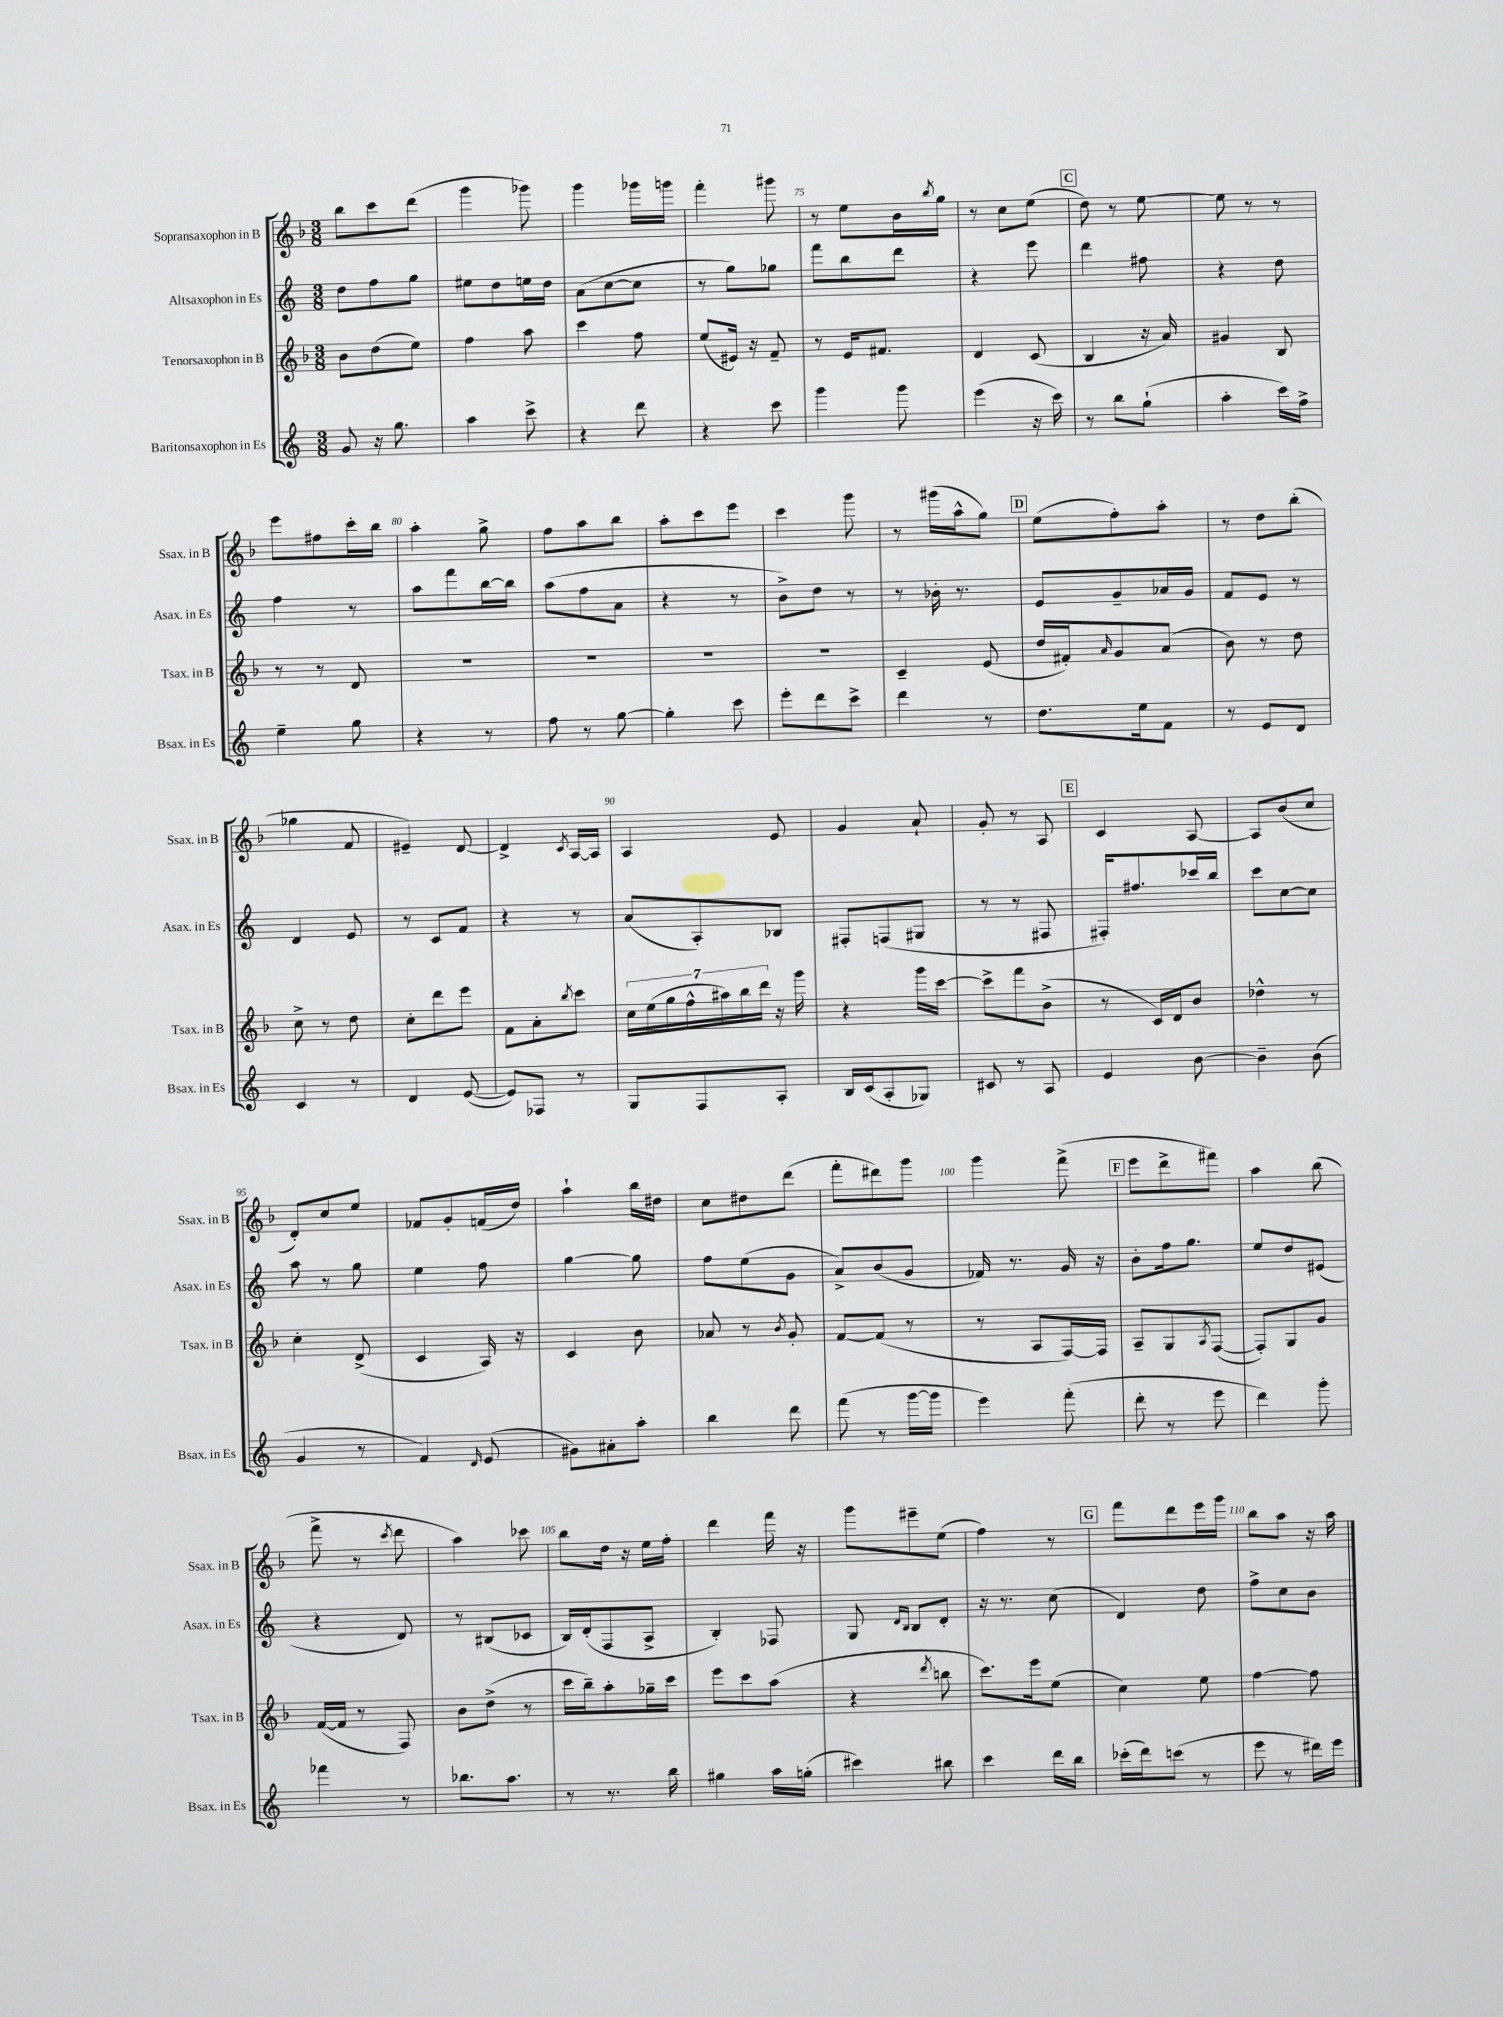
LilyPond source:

<<
\new StaffGroup <<
\new Staff = "s0" \with { instrumentName = "Sopransaxophon in B" shortInstrumentName = "Ssax. in B" } {
    \clef treble \key f \major \numericTimeSignature \time 3/8
    bes''8 c'''8 d'''8( |
    g'''4 ges'''8) |
    g'''4 ges'''16 g'''16 |
    f'''4-. gis'''8 |
    r8 e''8 bes'16 \acciaccatura { bes''8 } g''16 |
    r8 c''8 e''8( |
    \mark \markup { \box "C" } d''8) r8 e''8~ |
    e''8 r8 r8 |
    e'''8 fis''8 c'''16-. bes''16 |
    a''4-. g''8-> |
    f''8 a''8 bes''8 |
    a''8-. c'''8 e'''8 |
    c'''4 g'''8 |
    r8 gis'''16( a''16-^ g''8) |
    \mark \markup { \box "D" } e''8( f''8-.) a''8-. |
    r8 d''8 bes''8-.( |
    ges''4 f'8 |
    eis'4--) d'8~ |
    d'4-> \acciaccatura { c'8 } a16~ a16 |
    a4 e'8 |
    g'4 a'8-! |
    g'8-. r8 a8 |
    \mark \markup { \box "E" } c'4 a8~ |
    a8 bes'8( c''8 |
    d'8-.) c''8 e''8 |
    fes'8 g'8-. f'16( d''16) |
    a''4-! bes''16 dis''16 |
    c''8 dis''8 d'''8( |
    f'''8-. dis'''8) g'''8 |
    g'''4 f'''8->( |
    \mark \markup { \box "F" } e'''8 d'''8-> fis'''8) |
    a''4 bes''8( |
    f'''8-> r8 \acciaccatura { c'''8 } d'''8 |
    a''4) ces'''8 |
    bes''8 d''16 r16 e''16 f''16-. |
    d'''4 f'''16 r16 |
    g'''8 eis'''8-- e''8( |
    f''4) r8 |
    \mark \markup { \box "G" } f'''8 d'''8 e'''16 g'''16 |
    bes''8 a''8 r16 a''16 \bar "|." |
}
\new Staff = "s1" \with { instrumentName = "Altsaxophon in Es" shortInstrumentName = "Asax. in Es" } {
    \clef treble \key c \major \numericTimeSignature \time 3/8
    d''8 f''8 g''8 |
    eis''8 d''8 e''16 d''16 |
    a'8( c''8~ c''8 |
    r8 g''8) ges''8 |
    f'''8 b''8 d'''8 |
    r4 e'''8 |
    \mark \markup { \box "C" } d'''4 fis''8 |
    r4 d''8 |
    f''4 r8 |
    a''8 f'''8 b''16~ b''16 |
    a''8( f''8 a'8 |
    r4 r8 |
    b'8->) d''8 r8 |
    r8 bes'16-. r8. |
    \mark \markup { \box "D" } e'8 g'8-- aes'16 g'16 |
    f'8 e'8 r8 |
    d'4 e'8 |
    r8 c'8 f'8 |
    r4 r8 |
    a'8( a8-.) bes8 |
    fis8-. f8( gis8 |
    r8 r8 fis8 |
    \mark \markup { \box "E" } fis16-.) fis''8. ces'''16 b''16 |
    c'''8 c''8~ c''8 |
    a''8 r8 g''8 |
    e''4 f''8 |
    g''4~ g''8 |
    f''8 e''8( g'8 |
    a'8->) b'8( g'8 |
    fes'16) r8. g'16 r16 |
    \mark \markup { \box "F" } b'8-. f''16 g''8. |
    e''8 d''8 eis'8( |
    r4 d'8) |
    r8 bis8( ces'8 |
    b16) d'16-.( f8 a8-> |
    b4-.) fes8 |
    g8 \grace { d'16 b16 } b8 d'8-. |
    r16 r8. c''8( |
    \mark \markup { \box "G" } d'4) d''8 |
    f''8-> c''8 b'8 \bar "|." |
}
\new Staff = "s2" \with { instrumentName = "Tenorsaxophon in B" shortInstrumentName = "Tsax. in B" } {
    \clef treble \key f \major \numericTimeSignature \time 3/8
    bes'8 d''8( e''8) |
    f''4 a''8 |
    c'''4 f''8 |
    e''8( eis'16) r16 f'8-- |
    r8 e'16 fis'8. |
    d'4 c'8( |
    \mark \markup { \box "C" } bes4 r16 a'16) |
    gis'4 bes8 |
    r8 r8 d'8 |
    R4. |
    R4. |
    R4. |
    R4. |
    c'4-- e'8( |
    \mark \markup { \box "D" } d''16 fis'16-.) \grace { a'16 } g'8 a'8( |
    bes'8) r8 d''8 |
    c''8-> r8 d''8 |
    c''8-. d'''8 e'''8 |
    f'8 a'8-. \acciaccatura { bes''8 } c'''8 |
    \tuplet 7/4 { c''16 e''16( g''16 f''16-^ ais''16) bes''16 d'''16 } r16 g'''16 |
    r4 g'''16 c'''16~ |
    c'''8-> f'''8 bes'8->( |
    \mark \markup { \box "E" } r8 c'16) d'16 bes'8 |
    des''4-^ r8 |
    c''4-. d'8->( |
    c'4 a16) r16 |
    c'4 bes'8 |
    aes'8 r8 \acciaccatura { bes'8 } g'8-. |
    f'8~ f'8( r8 |
    r8 a8 f16~) f16 |
    \mark \markup { \box "F" } a8-- g8 \acciaccatura { a8 } f8~( |
    f8-.) g8 g'8 |
    f'16~( f'16 r8 f8) |
    bes'8 d''8->( r8 |
    c'''16 bes''16--) a''8-. ges''16-- c'''16 |
    e'''8 c'''8 a''8( |
    r4 \acciaccatura { d'''8 } b''8 |
    c'''8.) e'''16 e''8( |
    \mark \markup { \box "G" } c''4) e''8 |
    f''4~ f''8 \bar "|." |
}
\new Staff = "s3" \with { instrumentName = "Baritonsaxophon in Es" shortInstrumentName = "Bsax. in Es" } {
    \clef treble \key c \major \numericTimeSignature \time 3/8
    g'8 r16 g''8. |
    a''4 c'''8-> |
    r4 d'''8 |
    r4 c'''8 |
    g'''4 g'''8 |
    e'''4( r16 c'''16) |
    \mark \markup { \box "C" } r8 b''8 g''8-!( |
    a''4-. c'''16) f''16-> |
    e''4-- g''8 |
    r4 r8 |
    f''8 r8 g''8~ |
    g''4-. c'''8 |
    e'''8-. d'''8 c'''8-> |
    d'''4 r8 |
    \mark \markup { \box "D" } d''8. e''16 f'8 |
    r8 e'8 d'8 |
    c'4 r8 |
    d'4 e'8~( |
    e'8) fes8 r8 |
    g8 f8 a8-. |
    b16 c'16( a8-. ges8) |
    cis'8 r8 a8 |
    \mark \markup { \box "E" } e'4 b'8~ |
    b'4-- b'8( |
    g'4 r8 |
    f'4) \grace { d'16 } e'8( |
    gis'8) ais'8-. a''8-. |
    b''4 d'''8 |
    f'''8( r8 g'''16~ g'''16 |
    e'''4) f'''8-.( |
    \mark \markup { \box "F" } d'''8-. r8 e'''8 |
    d'''4) g'''8-. |
    fes'''4 r8 |
    bes''8. a''8. |
    r8 r8. b''16 |
    gis''4 a''16 g''16-.( |
    cis'''4) bis''8 |
    c'''4 d'''16 b''16 |
    \mark \markup { \box "G" } ces'''16-.( d'''16) c'''8( r8 |
    e'''8 r8 dis'''16) e'''16 \bar "|." |
}
>>
>>
\layout { \context { \Score currentBarNumber = #71 \override BarNumber.break-visibility = ##(#f #t #t) barNumberVisibility = #(every-nth-bar-number-visible 5) } }
